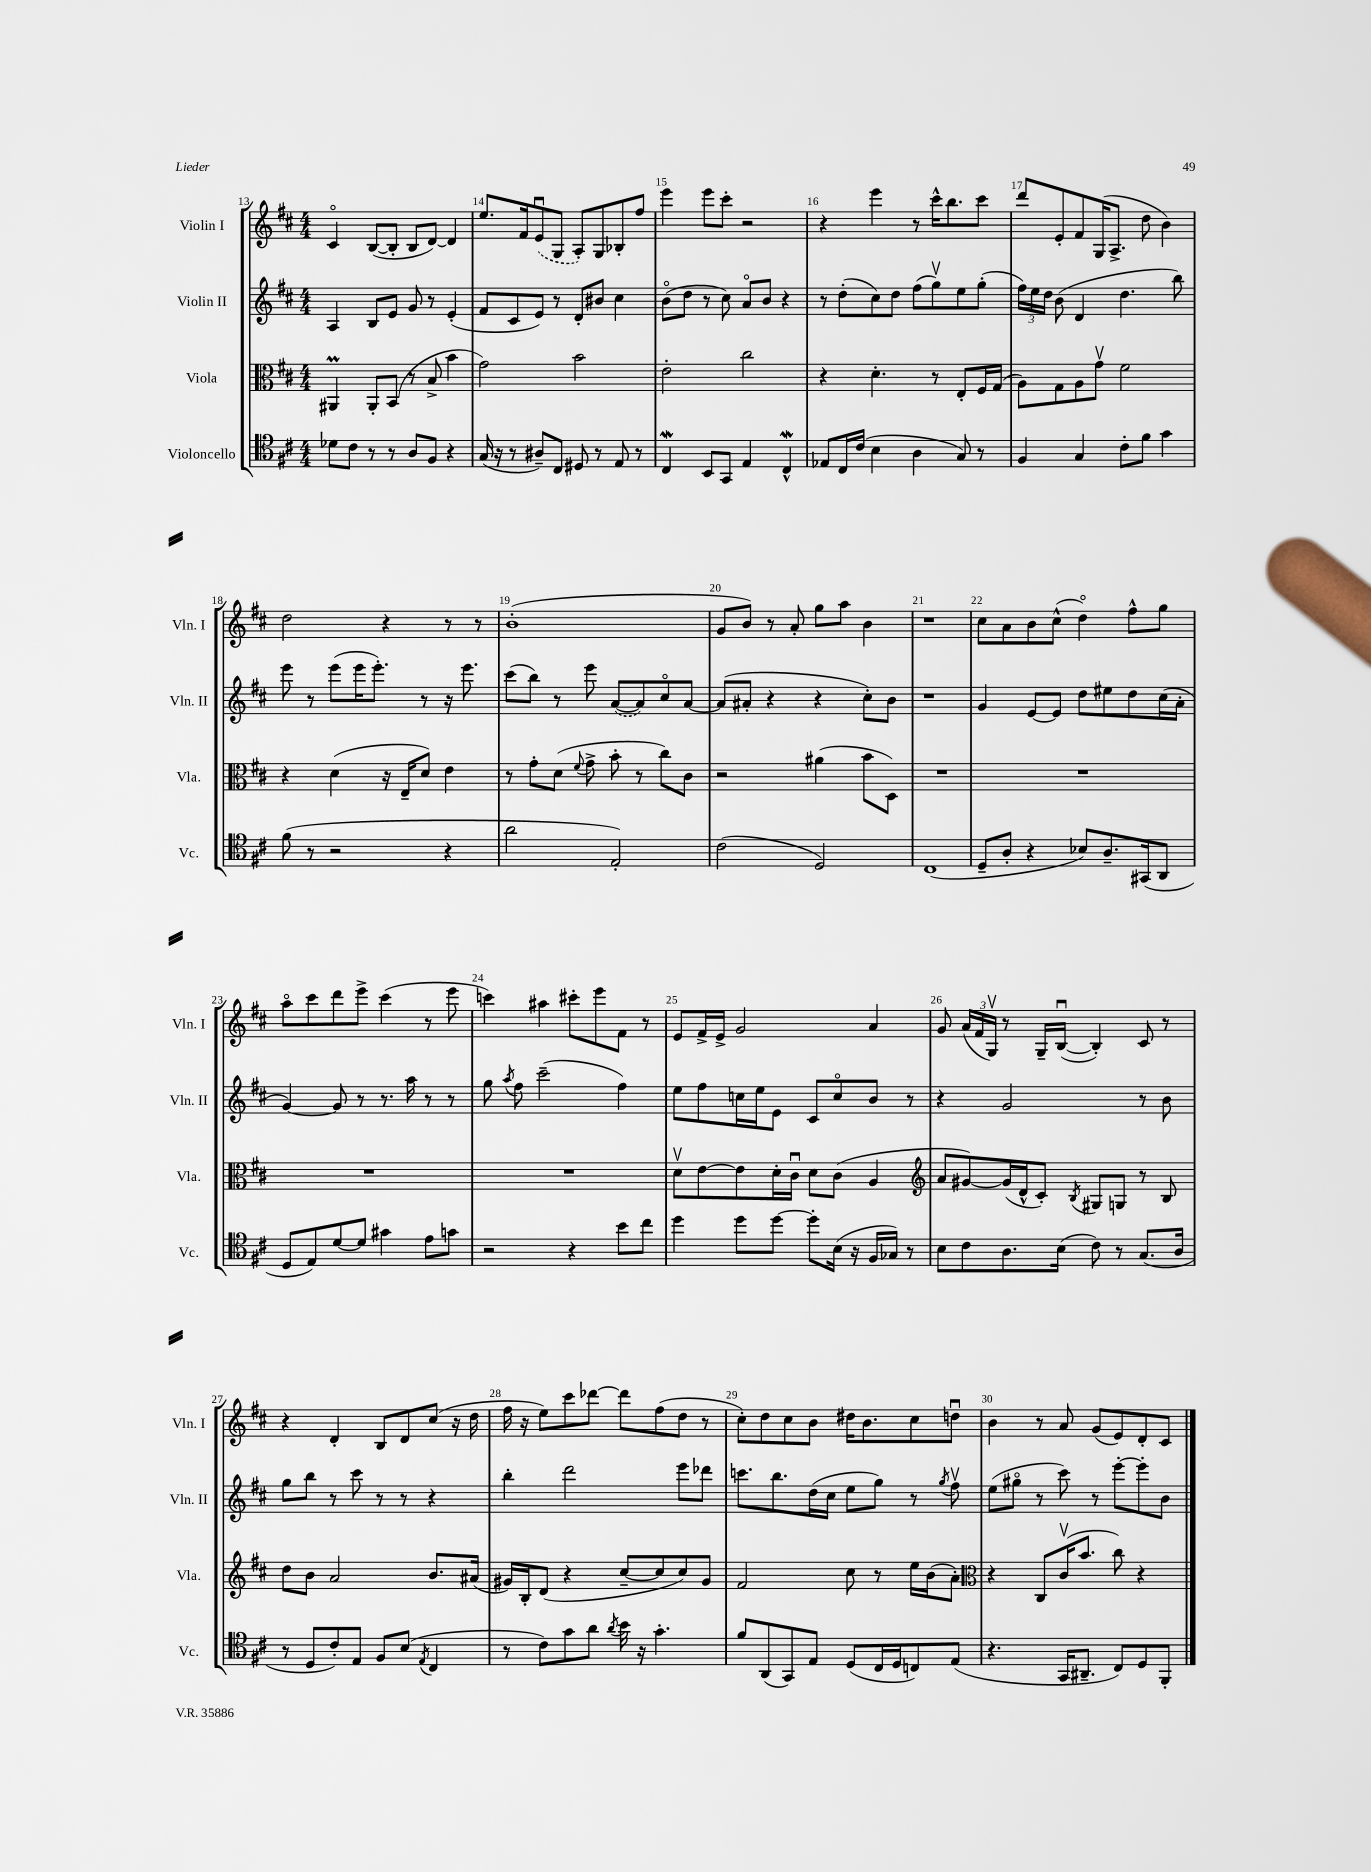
<<
\new StaffGroup <<
\new Staff = "s0" \with { instrumentName = "Violin I" shortInstrumentName = "Vln. I" } {
    \clef treble \key d \major \numericTimeSignature \time 4/4
    \autoBeamOff cis'4\flageolet b8[~( b8]-. b8[ d'8]~) d'4 |
    e''8.[ fis'16 \once \slurDashed e'8\downbow( g8] a8[-.) g8 bes8-. fis''8] |
    e'''4 e'''8[ cis'''8]-. r2 |
    r4 e'''4 r8 cis'''16[-^ b''8. cis'''8] |
    d'''8[ e'8-. fis'8 g16( a8.]-> d''8 b'4) |
    d''2 r4 r8 r8 |
    b'1-.( |
    g'8[ b'8]) r8 a'8-. g''8[ a''8] b'4 |
    r1 |
    cis''8[ a'8 b'8 cis''8]-^( d''4\flageolet) fis''8[-^ g''8] |
    a''8[\flageolet cis'''8 d'''8 e'''8]-> cis'''4( r8 e'''8 |
    c'''4) ais''4 cis'''8[-. e'''8 fis'8] r8 |
    e'8[ fis'16-> e'16]-> g'2 a'4 |
    g'8 \tuplet 3/2 { a'16[( fis'16 g16]\upbow) } r8 g16[-- b16]~\downbow( b4-.) cis'8 r8 |
    r4 d'4-. b8[ d'8 cis''8]( r16 d''16 |
    fis''16 r16 e''8[) cis'''8 des'''8]~ des'''8[ fis''8( d''8] r8 |
    cis''8[-.) d''8 cis''8 b'8] dis''16[ b'8. cis''8 d''8]\downbow |
    b'4 r8 a'8 g'8[( e'8) d'8-. cis'8] \bar "|." |
}
\new Staff = "s1" \with { instrumentName = "Violin II" shortInstrumentName = "Vln. II" } {
    \clef treble \key d \major \numericTimeSignature \time 4/4
    \autoBeamOff a4 b8[ e'8] g'8 r8 e'4-.( |
    fis'8[ cis'8 e'8]) r8 d'8[-. bis'8] cis''4 |
    b'8[\flageolet( d''8] r8 cis''8) a'8[\flageolet b'8] r4 |
    r8 d''8[-.( cis''8) d''8] fis''8[( g''8\upbow) e''8 g''8]-.( |
    \tuplet 3/2 { fis''16[) e''16 d''16] } b'8( d'4 d''4. b''8) |
    e'''8 r8 e'''8[( e'''16 e'''8.]-.) r8 r16 e'''8. |
    cis'''8[( b''8]) r8 e'''8 \once \slurDashed a'8[~( a'8) cis''8\flageolet a'8]~ |
    a'8[( ais'8]-. r4 r4 cis''8[-.) b'8] |
    r1 |
    g'4 e'8[~ e'8] d''8[ eis''8 d''8 cis''16( a'16]-. |
    g'4~) g'8 r8 r8. a''16 r8 r8 |
    g''8 \acciaccatura { a''8 } fis''8 cis'''2--( fis''4) |
    e''8[ fis''8 c''16 e''16 e'8] cis'8[ c''8\flageolet b'8] r8 |
    r4 g'2 r8 b'8 |
    g''8[ b''8] r8 cis'''8 r8 r8 r4 |
    b''4-. d'''2 e'''8[ des'''8] |
    c'''8.[ b''8. d''16( cis''16] e''8[ g''8]) r8 \acciaccatura { g''8 } fis''8\upbow |
    e''8[( gis''8]\flageolet r8 cis'''8) r8 e'''8[~-. e'''8-. b'8] \bar "|." |
}
\new Staff = "s2" \with { instrumentName = "Viola" shortInstrumentName = "Vla." } {
    \clef alto \key d \major \numericTimeSignature \time 4/4
    \autoBeamOff ais,4\prall ais,8[-. b,8]( r8 b8-> b'4 |
    g'2) b'2 |
    e'2-. cis''2 |
    r4 d'4.-. r8 e8[-. fis16 g16]( |
    a8[) g8 a8 g'8]\upbow fis'2 |
    r4 d'4( r16 e16[-- d'8]) e'4 |
    r8 g'8[-. d'8]( \appoggiatura { fis'8 } g'8-> b'8-. r8 cis''8[) cis'8] |
    r2 ais'4( b'8[ d8]) |
    R1 |
    R1 |
    R1 |
    R1 |
    d'8[\upbow e'8~ e'8 d'16-. cis'16]\downbow d'8[ cis'8]( a4 |
    \clef treble a'8[ gis'8~) gis'16( d'16-^ cis'8]-.) \acciaccatura { b8 } gis8[ g8] r8 b8 |
    d''8[ b'8] a'2 b'8.[ ais'16]( |
    gis'16[) b16-. d'8]( r4 cis''8[~-- cis''8 cis''8) gis'8] |
    fis'2 cis''8 r8 e''16[ b'16( a'8]-.) |
    \clef alto r4 cis8[ cis'16\upbow( b'8.] cis''8) r4 \bar "|." |
}
\new Staff = "s3" \with { instrumentName = "Violoncello" shortInstrumentName = "Vc." } {
    \clef tenor \key d \major \numericTimeSignature \time 4/4
    \autoBeamOff des'8[ cis'8] r8 r8 a8[ fis8] r4 |
    g16( r16 r8 ais8[--) cis8] dis8 r8 e8 r8 |
    cis4\mordent b,8[ g,8] e4 cis4-^\mordent |
    ees8[ cis16 cis'16]( b4 a4 g8) r8 |
    fis4 g4 cis'8[-. fis'8] g'4 |
    fis'8( r8 r2 r4 |
    a'2 e2-.) |
    cis'2( d2) |
    cis1( |
    d8[-- a8]-. r4 bes8[) a8.-- gis,16( a,8] |
    d8[ e8) d'8~ d'8] gis'4 e'8[ g'8] |
    r2 r4 b'8[ cis''8] |
    d''4 d''8[ d''8]~ d''8[-. b16]( r16 fis16[ ges16]) r8 |
    b8[ cis'8 a8. b16]( cis'8) r8 g8.[( a16] |
    r8 d8[ cis'8-.) e8] fis8[ b8]( \acciaccatura { e8 } cis4 |
    r8 cis'8[) g'8 a'8] \acciaccatura { a'8 } b'16 r16 g'4.-. |
    fis'8[ a,8( g,8) e8] d8[( cis16 d16 c8) e8]( |
    r4. g,16[ ais,8.]-- cis8[) d8 fis,8]-. \bar "|." |
}
>>
>>
\layout { \context { \Score currentBarNumber = #13 \override BarNumber.break-visibility = ##(#f #t #t) barNumberVisibility = #all-bar-numbers-visible } }
